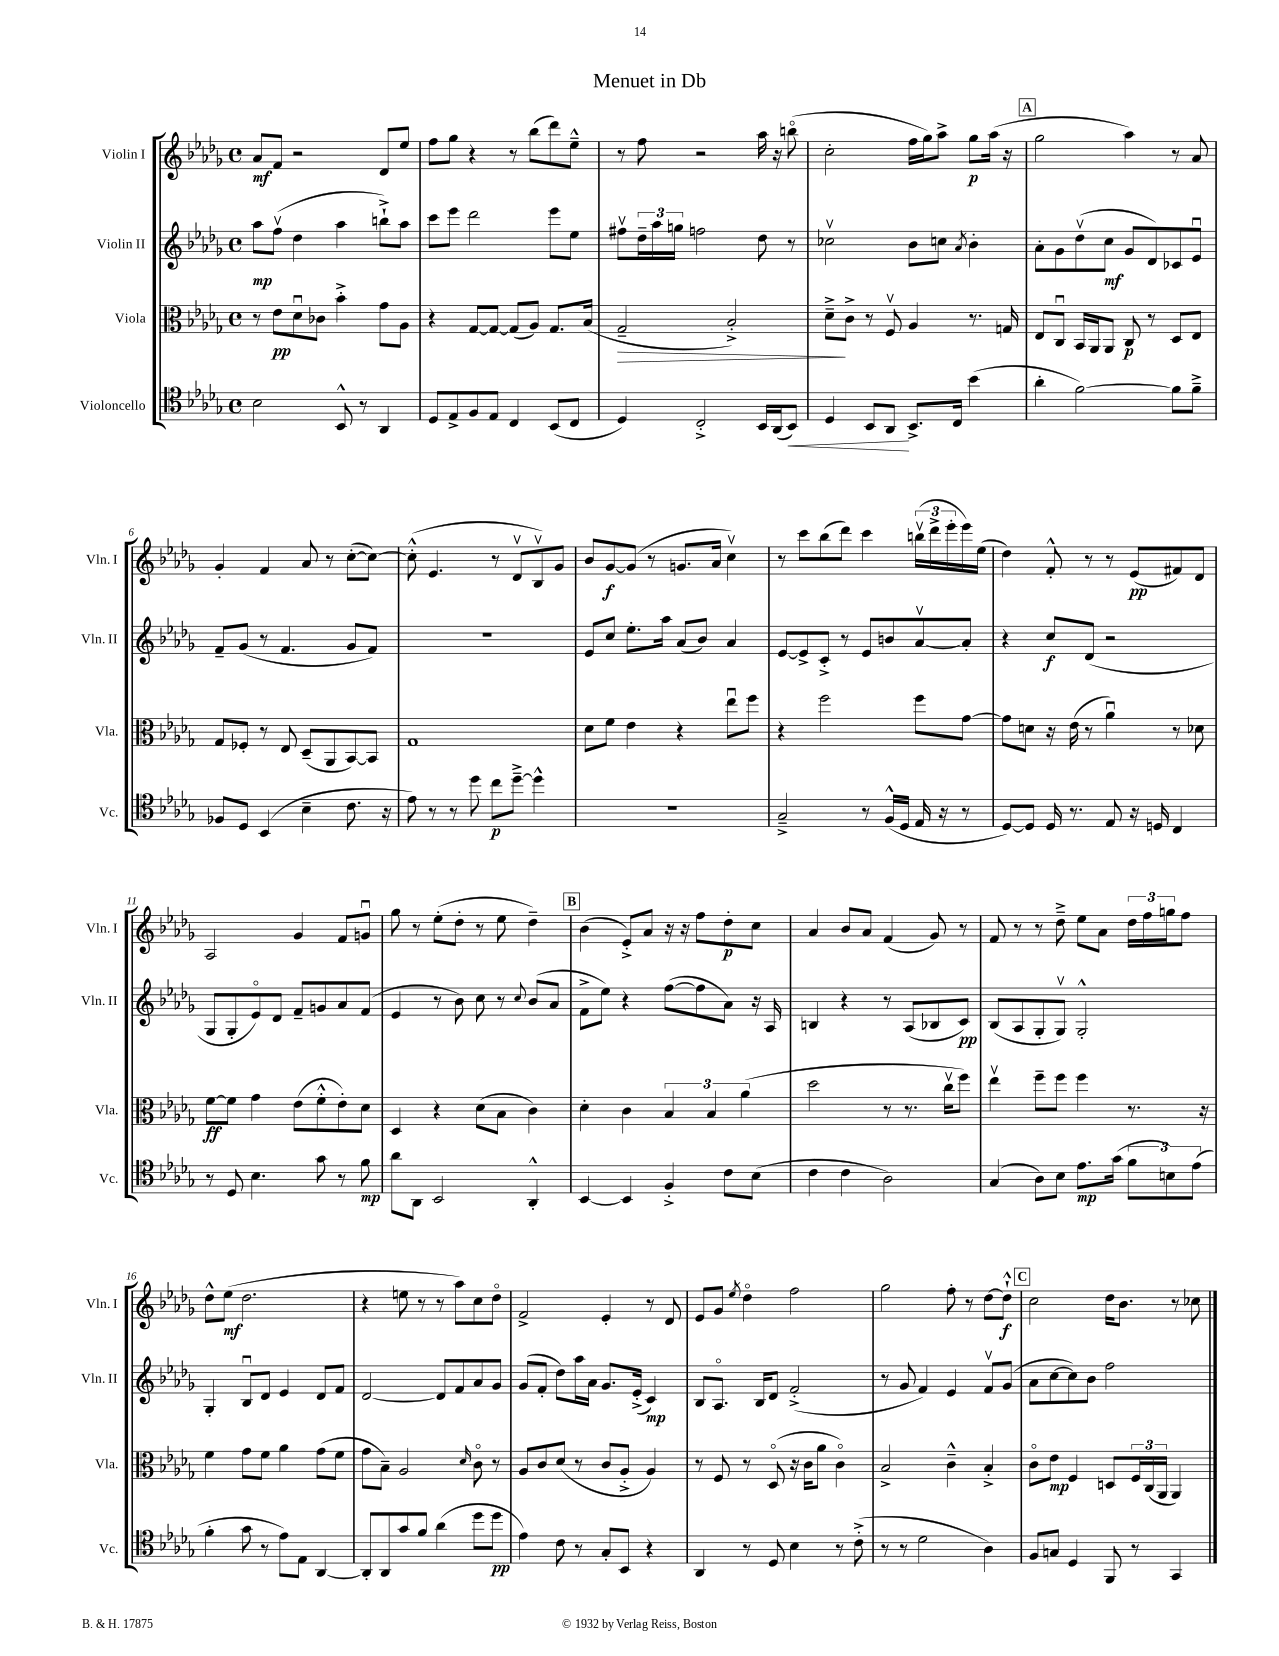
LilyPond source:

\header { title = "Menuet in Db" }
<<
\new StaffGroup <<
\new Staff = "s0" \with { instrumentName = "Violin I" shortInstrumentName = "Vln. I" } {
    \clef treble \key des \major \defaultTimeSignature \time 4/4
    aes'8\mf f'8 r2 des'8 ees''8 |
    f''8 ges''8 r4 r8 bes''8( des'''8) ees''8---^ |
    r8 f''8 r2 aes''16 r16 b''8\flageolet( |
    c''2-. f''16 ges''16) aes''8-> ges''8\p aes''16( r16 |
    \mark \markup { \box "A" } ges''2 aes''4) r8 aes'8 |
    ges'4-. f'4 aes'8 r8 c''8~-.( c''8~) |
    c''8-.-^( ees'4. r8 des'8\upbow bes8\upbow) ges'8 |
    bes'8 ges'8~\f ges'8( r8 g'8. aes'16 c''4\upbow) |
    r8 c'''8 bes''8( des'''8) c'''4 \tuplet 3/2 { b''16\upbow( des'''16-> ees'''16-. } ees'''16) ees''16( |
    des''4) f'8-.-^ r8 r8 ees'8\pp( fis'8) des'8 |
    aes2 ges'4 f'8 g'8\downbow |
    ges''8 r8 ees''8-.( des''8-. r8 ees''8 des''4--) |
    \mark \markup { \box "B" } bes'4( ees'8-.->) aes'8 r16 r16 f''8 des''8-.\p c''8 |
    aes'4 bes'8 aes'8 f'4( ges'8) r8 |
    f'8 r8 r8 des''8---> ees''8 aes'8 \tuplet 3/2 { des''16 f''16 g''16 } f''8 |
    des''8-^ ees''8\mf( des''2. |
    r4 e''8 r8 r8 aes''8) c''8 des''8\flageolet |
    f'2-> ees'4-. r8 des'8 |
    ees'8 ges'8 \acciaccatura { ees''8 } des''4\flageolet f''2 |
    ges''2 f''8-. r8 des''8~ des''8-!-^\f |
    \mark \markup { \box "C" } c''2 des''16 bes'8. r8 ces''8 \bar "|." |
}
\new Staff = "s1" \with { instrumentName = "Violin II" shortInstrumentName = "Vln. II" } {
    \clef treble \key des \major \defaultTimeSignature \time 4/4
    aes''8\mp f''8\upbow( des''4 aes''4 b''8-!->) aes''8 |
    c'''8 ees'''8 des'''2 ees'''8 ees''8 |
    fis''8\upbow \tuplet 3/2 { des''16-- aes''16 g''16 } f''2 des''8 r8 |
    ces''2\upbow bes'8 c''8 \acciaccatura { aes'8 } bes'4-. |
    \mark \markup { \box "A" } aes'8-. ges'8 des''8\upbow( c''8\mf ges'8 des'8) ces'8 ees'8\downbow |
    f'8-- ges'8( r8 f'4. ges'8 f'8) |
    R1 |
    ees'8 c''8 ees''8.-. aes''16 aes'8( bes'8) aes'4 |
    ees'8~ ees'8-> c'8-.-> r8 ees'8 b'8 aes'8~\upbow aes'8-. |
    r4 c''8\f des'8( r2 |
    ges8 ges8-. ees'8\flageolet) des'8 f'8-- g'8 aes'8 f'8( |
    ees'4 r8 bes'8) c''8 r8 \appoggiatura { c''8 } bes'8( aes'8 |
    \mark \markup { \box "B" } f'8-> ees''8) r4 f''8~( f''8 aes'8) r16 aes16 |
    b4 r4 r8 aes8( bes8 c'8\pp) |
    bes8( aes8 ges8-. ges8\upbow) ges2-.-^ |
    ges4-. bes8\downbow des'8 ees'4 des'8 f'8 |
    des'2~ des'8 f'8 aes'8 ges'8 |
    ges'8( f'8-. des''8) aes''16 aes'16 ges'8. ees'16-.->( c'4\mp) |
    bes8 aes8.\flageolet bes16 des'8 f'2-.->( |
    r8 ges'8 f'4) ees'4 f'8\upbow ges'8( |
    \mark \markup { \box "C" } aes'8 c''8~ c''8) bes'8 f''2 \bar "|." |
}
\new Staff = "s2" \with { instrumentName = "Viola" shortInstrumentName = "Vla." } {
    \clef alto \key des \major \defaultTimeSignature \time 4/4
    r8 ees'8\pp des'8\downbow ces'8 bes'4-.-> ges'8 aes8 |
    r4 ges8~ ges8~ ges8( aes8) ges8. bes16( |
    ges2--\> bes2-.->) |
    des'8--->\! c'8-> r8 f8\upbow aes4 r8. g16 |
    \mark \markup { \box "A" } ees8 c8\downbow bes,16 aes,16 aes,8 c8\p r8 des8 ees8 |
    ges8 fes8-. r8 ees8 des8--( aes,8 bes,8~) bes,8 |
    ges1 |
    des'8 f'8 ees'4 r4 ees''8\downbow f''8 |
    r4 f''2 f''8 ges'8~ |
    ges'8 d'8 r16 ees'16( r8 aes'4\downbow) r8 des'8 |
    f'8~\ff f'8 ges'4 ees'8( f'8-.-^ ees'8-.) des'8 |
    des4 r4 des'8( bes8 c'4) |
    \mark \markup { \box "B" } des'4-. c'4 \tuplet 3/2 { bes4 bes4 aes'4( } |
    des''2 r8 r8. c''16\upbow f''8) |
    ees''4\upbow f''8-- f''8 f''4 r8. r16 |
    f'4 ges'8 f'8 aes'4 ges'8( f'8 |
    ges'8 bes8--) aes2 \grace { des'16 } c'8\flageolet r8 |
    aes8 c'8 des'8( r8 c'8 aes8-.-> aes4) |
    r8 f8 r8 des8\flageolet( r16 c'16 aes'8 c'4\flageolet) |
    bes2-> c'4---^ bes4-.-> |
    \mark \markup { \box "C" } c'8\flageolet ees'8\mp f4 d8 \tuplet 3/2 { f16 c16( aes,16 } aes,4) \bar "|." |
}
\new Staff = "s3" \with { instrumentName = "Violoncello" shortInstrumentName = "Vc." } {
    \clef tenor \key des \major \defaultTimeSignature \time 4/4
    bes2 bes,8-^ r8 aes,4 |
    des8 ees8-> f8 ees8 c4 bes,8( c8 |
    des4) c2-.-> bes,16 aes,16( bes,8\<) |
    des4 bes,8 aes,8\! bes,8.-> c16 bes'4( |
    \mark \markup { \box "A" } aes'4-. f'2~) f'8 f'8---> |
    fes8 des8 bes,4( bes4-- c'8. r16 |
    ees'8) r8 r8 des''8 c''8\p des''8~---> des''4-^ |
    R1 |
    ges2---> r8 f16-^( des16 ees16 r16 r8 |
    des8~) des8 des16 r8. ees8 r16 d16 c4 |
    r8 des8 bes4. ges'8 r8 f'8\mp |
    aes'8 aes,8 bes,2 aes,4-.-^ |
    \mark \markup { \box "B" } bes,4~ bes,4 f4-.-> c'8 bes8( |
    c'4 c'4 aes2) |
    ges4( aes8) bes8 ees'8.\mp ges'16( \tuplet 3/2 { f'8 b8) ees'8( } |
    f'4-. ges'8 r8 ees'8) ees8 aes,4~ |
    aes,8-. aes,8 ges'8 f'8 aes'4( des''8 des''8\pp |
    ees'4) c'8 r8 ges8-. bes,8 r4 |
    aes,4 r8 des8 bes4 r8 c'8-.->( |
    r8 r8 des'2 aes4) |
    \mark \markup { \box "C" } f8 g8 des4 f,8 r8 ges,4 \bar "|." |
}
>>
>>
